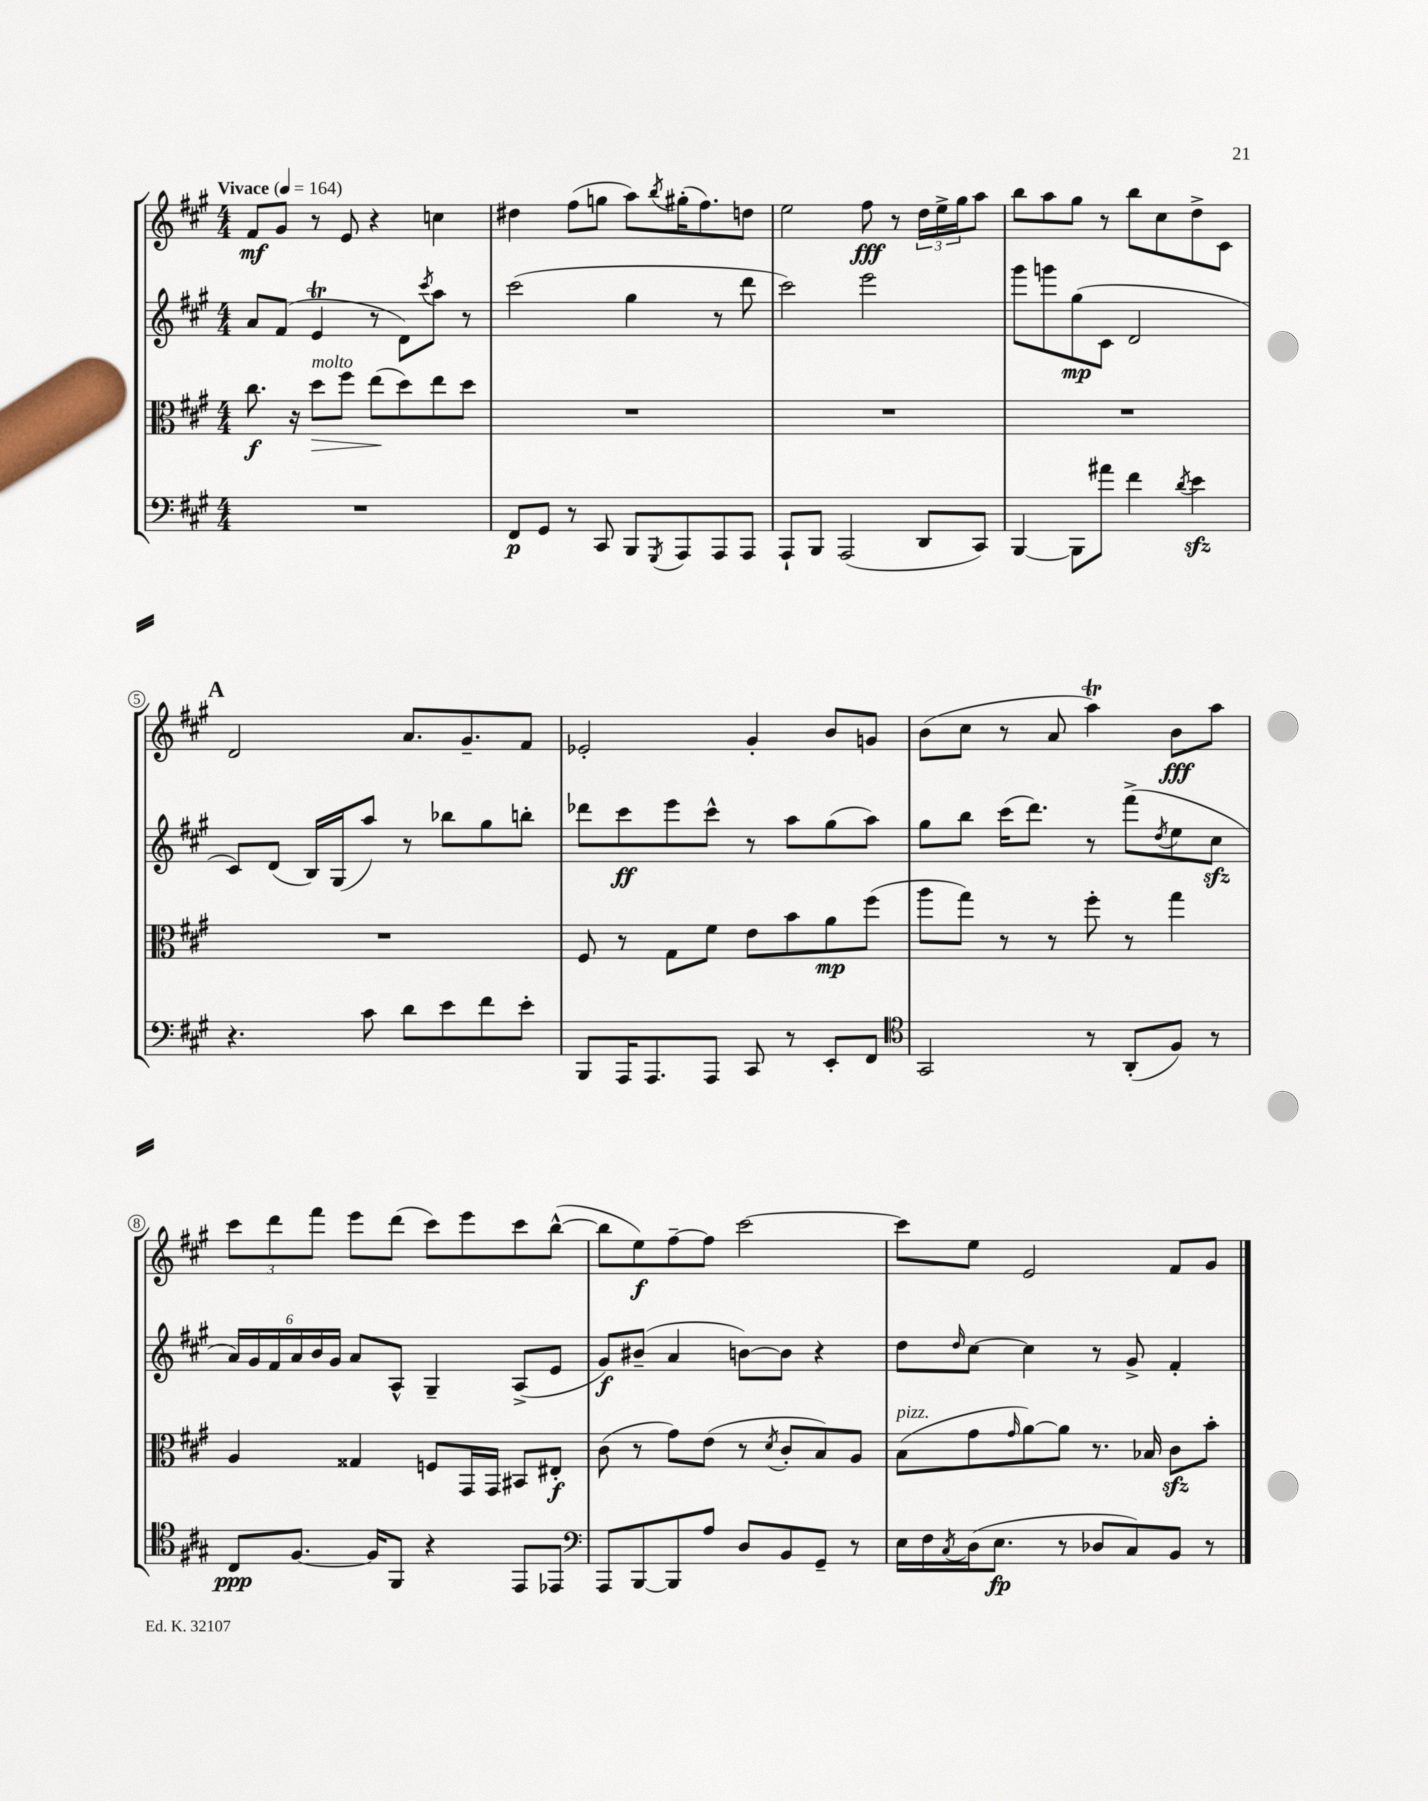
<<
\new StaffGroup <<
\new Staff = "s0" {
    \clef treble \key a \major \numericTimeSignature \time 4/4 \tempo "Vivace" 4 = 164
    fis'8\mf gis'8 r8 e'8 r4 c''4 |
    dis''4 fis''8( g''8 a''8) \acciaccatura { b''8 } gis''16-.( fis''8.) d''8 |
    e''2 fis''8\fff r8 \tuplet 3/2 { d''16 e''16-> gis''16 } a''8 |
    b''8 a''8 gis''8 r8 b''8 cis''8 d''8-> cis'8 |
    \mark \markup { \bold "A" } d'2 a'8. gis'8.-- fis'8 |
    ees'2-. gis'4-. b'8 g'8 |
    b'8( cis''8 r8 a'8 a''4\trill) b'8\fff a''8 |
    \tuplet 3/2 { cis'''8 d'''8 fis'''8 } e'''8 d'''8( cis'''8) e'''8 cis'''8 b''8~-^( |
    b''8 e''8\f) fis''8~-- fis''8 cis'''2~ |
    cis'''8 e''8 e'2 fis'8 gis'8 \bar "|." |
}
\new Staff = "s1" {
    \clef treble \key a \major \numericTimeSignature \time 4/4
    a'8 fis'8( e'4\trill r8 d'8) \acciaccatura { cis'''8 } a''8 r8 |
    cis'''2( gis''4 r8 d'''8 |
    cis'''2) e'''2 |
    gis'''8 g'''8 gis''8\mp( cis'8 d'2 |
    \mark \markup { \bold "A" } cis'8) d'8( b16) gis16( a''8) r8 bes''8 gis''8 b''8-. |
    des'''8 cis'''8\ff e'''8 cis'''8-^ r8 a''8 gis''8( a''8) |
    gis''8 b''8 cis'''16( d'''8.) r8 fis'''8->( \acciaccatura { d''8 } e''8 cis''8\sfz |
    \tuplet 6/4 { a'16) gis'16 fis'16 a'16 b'16 gis'16 } a'8 a8-^ gis4-- a8->( e'8 |
    gis'8\f) bis'8--( a'4 b'8~) b'8 r4 |
    d''8 \grace { d''16 } cis''8~ cis''4 r8 gis'8-> fis'4-. \bar "|." |
}
\new Staff = "s2" {
    \clef alto \key a \major \numericTimeSignature \time 4/4
    cis''8.\f r16 d''8\>^\markup { \italic "molto" } fis''8 e''8\!( d''8) e''8 d''8 |
    R1 |
    R1 |
    R1 |
    \mark \markup { \bold "A" } R1 |
    fis8 r8 gis8 fis'8 e'8 b'8 a'8\mp fis''8( |
    a''8 gis''8) r8 r8 fis''8-. r8 gis''4 |
    a4 gisis4 f8 gis,16 gis,16 bis,8 eis8-.\f |
    cis'8( r8 gis'8) e'8( r8 \acciaccatura { d'8 } cis'8-. b8) a8 |
    b8^\markup { \italic "pizz." }( gis'8 \grace { gis'16 } a'8~) a'8 r8. bes16 cis'8\sfz b'8-. \bar "|." |
}
\new Staff = "s3" {
    \clef bass \key a \major \numericTimeSignature \time 4/4
    R1 |
    fis,8\p gis,8 r8 cis,8 b,,8 \acciaccatura { gis,,8 } a,,8 a,,8 a,,8 |
    a,,8-! b,,8 a,,2( d,8 cis,8) |
    b,,4~ b,,8 ais'8 fis'4 \acciaccatura { d'8 } e'4\sfz |
    \mark \markup { \bold "A" } r4. cis'8 d'8 e'8 fis'8 e'8-. |
    b,,8 a,,16 a,,8. a,,8 cis,8 r8 e,8-. fis,8 |
    \clef tenor gis,2 r8 a,8-.( fis8) r8 |
    cis8\ppp fis8.~ fis16 fis,8 r4 e,8 ees,8 |
    \clef bass a,,8 b,,8~ b,,8 a8 d8 b,8 gis,8-- r8 |
    e16 fis16 \acciaccatura { cis8 } d16( e8.\fp r8 des8 cis8) b,8 r8 \bar "|." |
}
>>
>>
\layout { \context { \Score \override BarNumber.stencil = #(make-stencil-circler 0.1 0.3 ly:text-interface::print) } }
